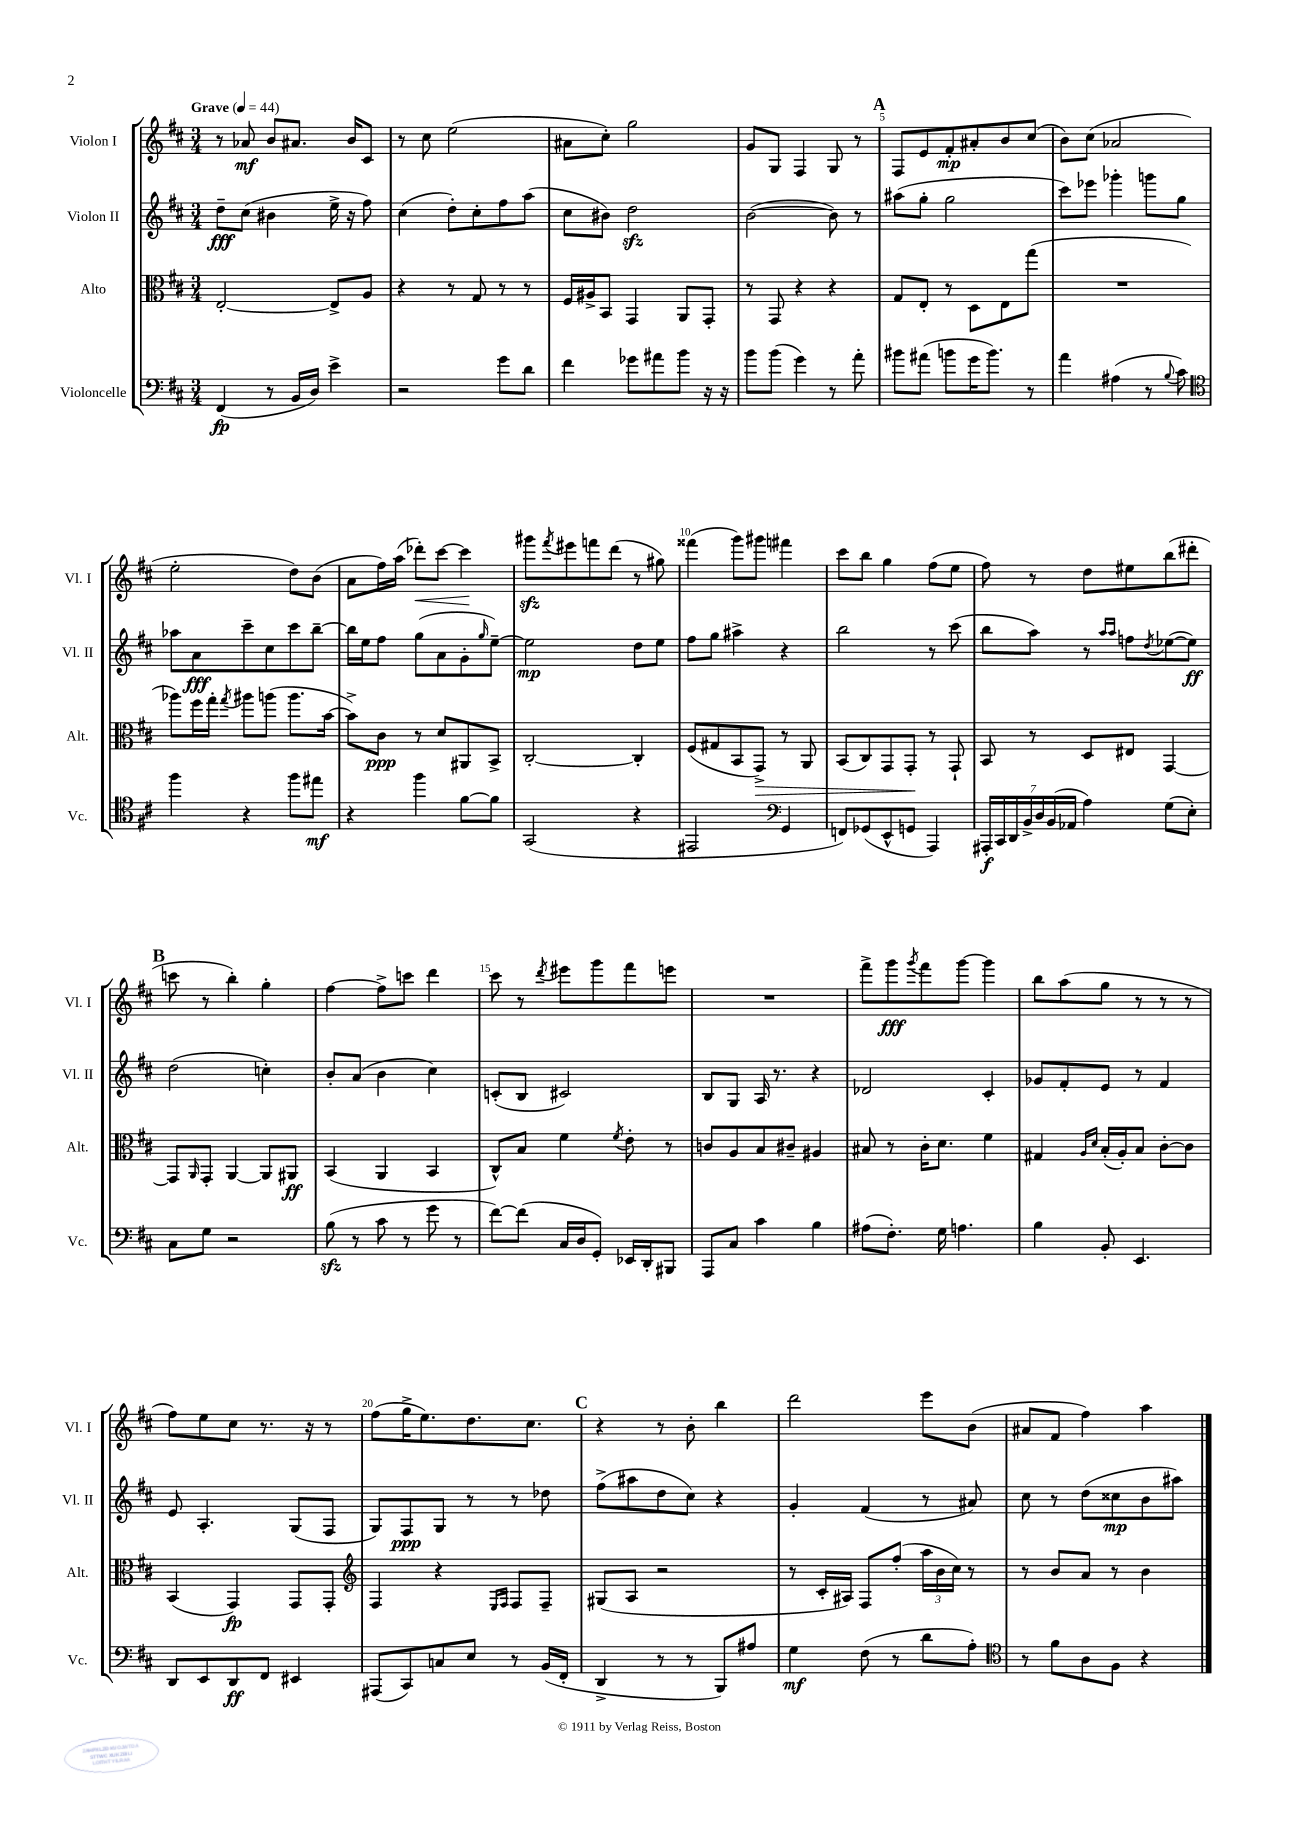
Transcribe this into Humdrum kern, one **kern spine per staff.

**kern	**dynam	**kern	**dynam	**kern	**dynam	**kern	**dynam
*part4	*part4	*part3	*part3	*part2	*part2	*part1	*part1
*staff4	*staff4	*staff3	*staff3	*staff2	*staff2	*staff1	*staff1
*I"Violoncelle	*	*I"Alto	*	*I"Violon II	*	*I"Violon I	*
*I'Vc.	*	*I'Alt.	*	*I'Vl. II	*	*I'Vl. I	*
*clefF4	*	*clefC3	*	*clefG2	*	*clefG2	*
*k[f#c#]	*	*k[f#c#]	*	*k[f#c#]	*	*k[f#c#]	*
*M3/4	*	*M3/4	*	*M3/4	*	*M3/4	*
*MM44	*	*MM44	*	*MM44	*	*MM44	*
=1	=1	=1	=1	=1	=1	=1	=1
!	!	!	!	!	!	!LO:TX:a:B:t=Grave	!
(4FF#/	fp	[2E'/	.	8dd~\L	fff	8r	.
.	.	.	.	(8cc#\J	.	8a-X/	mf
8r	.	.	.	4b#X\	.	8b/L	.
16BB/LL	.	.	.	.	.	8.a#X/J	.
16D/JJ)	.	.	.	.	.	.	.
4e^\	.	8E^/L]	.	16ee^\	.	.	.
.	.	.	.	16r	.	16b/KL	.
.	.	8A/J	.	8ff#\)	.	8c#/J	.
=2	=2	=2	=2	=2	=2	=2	=2
2r	.	4r	.	(4cc#\	.	8r	.
.	.	.	.	.	.	8cc#\	.
.	.	8r	.	8dd'\L)	.	(2ee\	.
.	.	8G/	.	8cc#'\	.	.	.
8g\L	.	8r	.	8ff#\	.	.	.
8d\J	.	8r	.	(8aa\J	.	.	.
=3	=3	=3	=3	=3	=3	=3	=3
4f#\	.	16F#/LL	.	8cc#\L	.	8a#X\L	.
.	.	16A#X^/J	.	.	.	.	.
.	.	8BB/J	.	8b#X\J)	.	8cc#'\J)	.
8g-X\L	.	4GG/	.	2ddzz\	.	2gg\	.
8a#X\	.	.	.	.	.	.	.
8b\J	.	8AA/L	.	.	.	.	.
16r	.	8GG'/J	.	.	.	.	.
16r	.	.	.	.	.	.	.
=4	=4	=4	=4	=4	=4	=4	=4
8b\L	.	8r	.	([2b\	.	8g/L	.
(8b\J	.	8GG/	.	.	.	8G/J	.
4g\)	.	4r	.	.	.	4F#/	.
8r	.	4r	.	8b\])	.	8G/	.
8a'\	.	.	.	8r	.	8r	.
!!LO:REH:place=s1:t=A
=5	=5	=5	=5	=5	=5	=5	=5
8b#X\L	.	8G/L	.	(8aa#X\L	.	8F#/L	.
(8a#X\J	.	8E'/J	.	8gg'\J	.	8e/	.
8bn\L	.	8r	.	2gg\	.	8f#'/	mp
16g\K	.	8D\L	.	.	.	8a#X'/	.
8.b\J)	.	.	.	.	.	.	.
.	.	8E\	.	.	.	8b/	.
8r	.	(8gg\J	.	.	.	(8cc#/J	.
=6	=6	=6	=6	=6	=6	=6	=6
4a\	.	2.r	.	8ccc#\L)	.	8b\L)	.
.	.	.	.	8eee-X\J	.	(8cc#\J	.
(4A#X\	.	.	.	4ggg-X'\	.	2a-X/	.
8r	.	.	.	8gggn\L	.	.	.
8qqB/	.	.	.	.	.	.	.
8c#\)	.	.	.	8gg\J	.	.	.
!!LO:LB:g=z
=7	=7	=7	=7	=7	=7	=7	=7
*clefC4	*	*	*	*	*	*	*
4ff#\	.	8aa-X\L)	.	8aa-X\L	.	2ee'\	.
.	.	16ff#\L	.	8a\	fff	.	.
.	.	16gg'\JJ	.	.	.	.	.
.	.	8qgg/	.	.	.	.	.
4r	.	8aa#X\L	.	8ccc#~\	.	.	.
.	.	(8aan\J	.	8cc#\	.	.	.
8ff#\L	.	8.aa\L	.	8ccc#\	.	8dd\L)	.
8ee#X\J	mf	.	.	[8bb~\J	.	(8b\J	.
.	.	[16b\Jk	.	.	.	.	.
=8	=8	=8	=8	=8	=8	=8	=8
4r	.	8b^\L])	.	16bb\LL]	.	8a\L	.
.	.	.	.	16ee\J	.	.	.
.	.	8c#\J	ppp	8ff#\J	.	16ff#\L)	.
.	.	.	.	.	.	(16aa\JJ	.
!	!	!	!	!	!	!	!LO:HP:b
4ff#\	.	8r	.	(8gg\L	.	8ddd-X'\L)	<
.	.	8d/L	.	8a\	.	[8ccc#\J	.
[8f#\L	.	8AA#X/	.	8g'\	.	4ccc#\]	.
.	.	.	.	16qqgg/	.	.	.
8f#\J]	.	8BB^/J	.	[8ee~\J)	.	.	.
.	.	.	.	.	.	.	[
=9	=9	=9	=9	=9	=9	=9	=9
(2GG/	.	[2C#'/	.	2ee\]	mp	8ggg#Xzz\L	.
.	.	.	.	.	.	8qfff#/	.
.	.	.	.	.	.	8eee#X\	.
.	.	.	.	.	.	8fffn\	.
.	.	.	.	.	.	(8ddd\J	.
4r	.	4C#'/]	.	8dd\L	.	8r	.
.	.	.	.	8ee\J	.	8gg#X\)	.
=10	=10	=10	=10	=10	=10	=10	=10
2EE#X/	.	(8F#/L	.	8ff#\L	.	(4fff##X\	.
.	.	8G#X/	.	8gg\J	.	.	.
.	.	8BB/	.	4aa#X^\	.	8ggg\L)	.
!	!	!	!LO:HP:b	!	!	!	!
.	.	8GG^/J)	>	.	.	8ggg#X\J	.
*clefF4	*	*	*	*	*	*	*
4GG/	.	8r	.	4r	.	4fff#X\	.
.	.	8AA/	.	.	.	.	.
=11	=11	=11	=11	=11	=11	=11	=11
8FFn/L)	.	(8BB/L	.	2bb\	.	8ccc#\L	.
(8GG-X/	.	8C#/)	.	.	.	8bb\J	.
8EE^^/	.	8GG/	.	.	.	4gg\	.
8GGn/J	.	8GG'/J	.	.	.	.	.
4AAA/)	.	8r	]	8r	.	(8ff#\L	.
.	.	8GG`/	.	(8ccc#\	.	8ee\J	.
=12	=12	=12	=12	=12	=12	=12	=12
28AAA#X'/LL	f	8BB/	.	8bb\L	.	8ff#\)	.
28CC#/	.	.	.	.	.	.	.
28DD/	.	.	.	.	.	.	.
28BB^/	.	.	.	.	.	.	.
.	.	8r	.	8aa\J)	.	8r	.
28D/	.	.	.	.	.	.	.
(28BB/	.	.	.	.	.	.	.
28AA-X/JJ	.	.	.	.	.	.	.
4A\)	.	8D/L	.	8r	.	8dd\L	.
.	.	.	.	16qqaa/LL	.	.	.
.	.	.	.	16qqaa/JJ	.	.	.
.	.	8E#X/J	.	8ffn\L	.	8ee#X\	.
.	.	.	.	8qdd/	.	.	.
(8G\L	.	[4GG/	.	([8ee-X\	.	(8bb\	.
8E'\J)	.	.	.	8ee-\J])	ff	8ddd#X'\J	.
!!LO:LB:g=z
!!LO:REH:place=s1:t=B
=13	=13	=13	=13	=13	=13	=13	=13
8C#\L	.	8GG/L]	.	(2dd\	.	8cccn\	.
.	.	16qqAA/	.	.	.	.	.
8G\J	.	8GG'/J	.	.	.	8r	.
2r	.	[4AA/	.	.	.	4bb'\)	.
.	.	8AA/L]	.	4ccn'\)	.	4gg'\	.
.	.	8AA#X/J	ff	.	.	.	.
=14	=14	=14	=14	=14	=14	=14	=14
(8Bzz\	.	(4BB/	.	8b'/L	.	[4ff#\	.
8r	.	.	.	(8a/J	.	.	.
8c#\	.	4AA/	.	4b\	.	8ff#^\L]	.
8r	.	.	.	.	.	8cccn\J	.
8g\	.	4BB/	.	4cc#\)	.	4ddd\	.
8r	.	.	.	.	.	.	.
=15	=15	=15	=15	=15	=15	=15	=15
[8f#\L)	.	8C#^^/L)	.	(8cn'/L	.	8ccc#\	.
(8f#\J]	.	8B/J	.	8B/J	.	8r	.
.	.	.	.	.	.	8qddd/	.
16C#/LL	.	4f#\	.	2c#X/)	.	8eee#X\L	.
16D/J	.	.	.	.	.	.	.
8GG'/J)	.	.	.	.	.	8ggg\	.
.	.	8qf#/	.	.	.	.	.
16EE-X/LL	.	8e'\	.	.	.	8fff#\	.
16DD'/J	.	.	.	.	.	.	.
8BBB#X/J	.	8r	.	.	.	8eeen\J	.
=16	=16	=16	=16	=16	=16	=16	=16
8AAA/L	.	8cn/L	.	8B/L	.	2.r	.
8C#/J	.	8A/	.	8G/J	.	.	.
4c#\	.	8B/	.	16A/	.	.	.
.	.	.	.	8.r	.	.	.
.	.	8c#X~/J	.	.	.	.	.
4B\	.	4A#X/	.	4r	.	.	.
=17	=17	=17	=17	=17	=17	=17	=17
(8A#X\L	.	8B#X/	.	2d-X/	.	8fff#^\L	.
8.F#'\J)	.	8r	.	.	.	8ggg\	fff
.	.	.	.	.	.	8qggg/	.
.	.	16c#'\KL	.	.	.	8fff#\	.
16G\	.	8.d\J	.	.	.	.	.
4.An\	.	.	.	.	.	[8ggg\J	.
.	.	4f#\	.	4c#'/	.	4ggg\]	.
=18	=18	=18	=18	=18	=18	=18	=18
4B\	.	4G#X/	.	8g-X/L	.	8bb\L	.
.	.	.	.	8f#'/	.	(8aa\	.
.	.	16qqA/LL	.	.	.	.	.
.	.	16qqd/JJ	.	.	.	.	.
8BB'/	.	(16B'/LL	.	8e/J	.	8gg\J	.
.	.	16A'/J)	.	.	.	.	.
4.EE/	.	8B/J	.	8r	.	8r	.
.	.	[8c#'\L	.	4f#/	.	8r	.
.	.	8c#\J]	.	.	.	8r	.
!!LO:LB:g=z
=19	=19	=19	=19	=19	=19	=19	=19
8DD/L	.	(4BB/	.	8e/	.	8ff#\L)	.
8EE/	.	.	.	4.A'/	.	8ee\	.
8DD/	ff	4GG/)	fp	.	.	8cc#\J	.
8FF#/J	.	.	.	.	.	8.r	.
4EE#X/	.	8GG/L	.	(8G/L	.	.	.
.	.	.	.	.	.	16r	.
.	.	8GG'/J	.	8F#/J	.	8r	.
=20	=20	=20	=20	=20	=20	=20	=20
*	*	*clefG2	*	*	*	*	*
(8AAA#X/L	.	4F#/	.	8G/L)	.	(8ff#\L	.
8CC#/)	.	.	.	8F#/	ppp	16gg^\K	.
.	.	.	.	.	.	8.ee\)	.
8Cn/	.	4r	.	8G/J	.	.	.
8E/J	.	.	.	8r	.	8.dd\	.
.	.	16qqE/LL	.	.	.	.	.
.	.	16qqF#/JJ	.	.	.	.	.
8r	.	8F#/L	.	8r	.	.	.
.	.	.	.	.	.	8.cc#\J	.
(16BB/LL	.	8F#~/J	.	8dd-X\	.	.	.
16FF#'/JJ	.	.	.	.	.	.	.
!!LO:REH:place=s1:t=C
=21	=21	=21	=21	=21	=21	=21	=21
4DD^/	.	(8G#X/L	.	(8ff#^\L	.	4r	.
.	.	8A/J	.	8aa#X\	.	.	.
8r	.	2r	.	8dd\	.	8r	.
8r	.	.	.	8cc#\J)	.	8b'\	.
8BBB/L)	.	.	.	4r	.	4bb\	.
8A#X/J	.	.	.	.	.	.	.
=22	=22	=22	=22	=22	=22	=22	=22
4G\	mf	8r	.	4g'/	.	2ddd\	.
.	.	16c#'/LL	.	.	.	.	.
.	.	16A#X/JJ)	.	.	.	.	.
(8F#\	.	8F#/L	.	(4f#/	.	.	.
8r	.	(8ff#'/J	.	.	.	.	.
8d\L	.	24aa\LL	.	8r	.	8eee\L	.
.	.	24b\	.	.	.	.	.
.	.	24cc#\JJ)	.	.	.	.	.
8A'\J)	.	8r	.	8a#X/)	.	(8b\J	.
=23	=23	=23	=23	=23	=23	=23	=23
*clefC4	*	*	*	*	*	*	*
8r	.	8r	.	8cc#\	.	8a#X/L	.
8f#\L	.	8b/L	.	8r	.	8f#/J	.
8A\	.	8a/J	.	(8dd\L	.	4ff#\)	.
8F#\J	.	8r	.	8cc##X\	mp	.	.
4r	.	4b\	.	8b\	.	4aa\	.
.	.	.	.	8aa#X\J)	.	.	.
==	==	==	==	==	==	==	==
*-	*-	*-	*-	*-	*-	*-	*-
